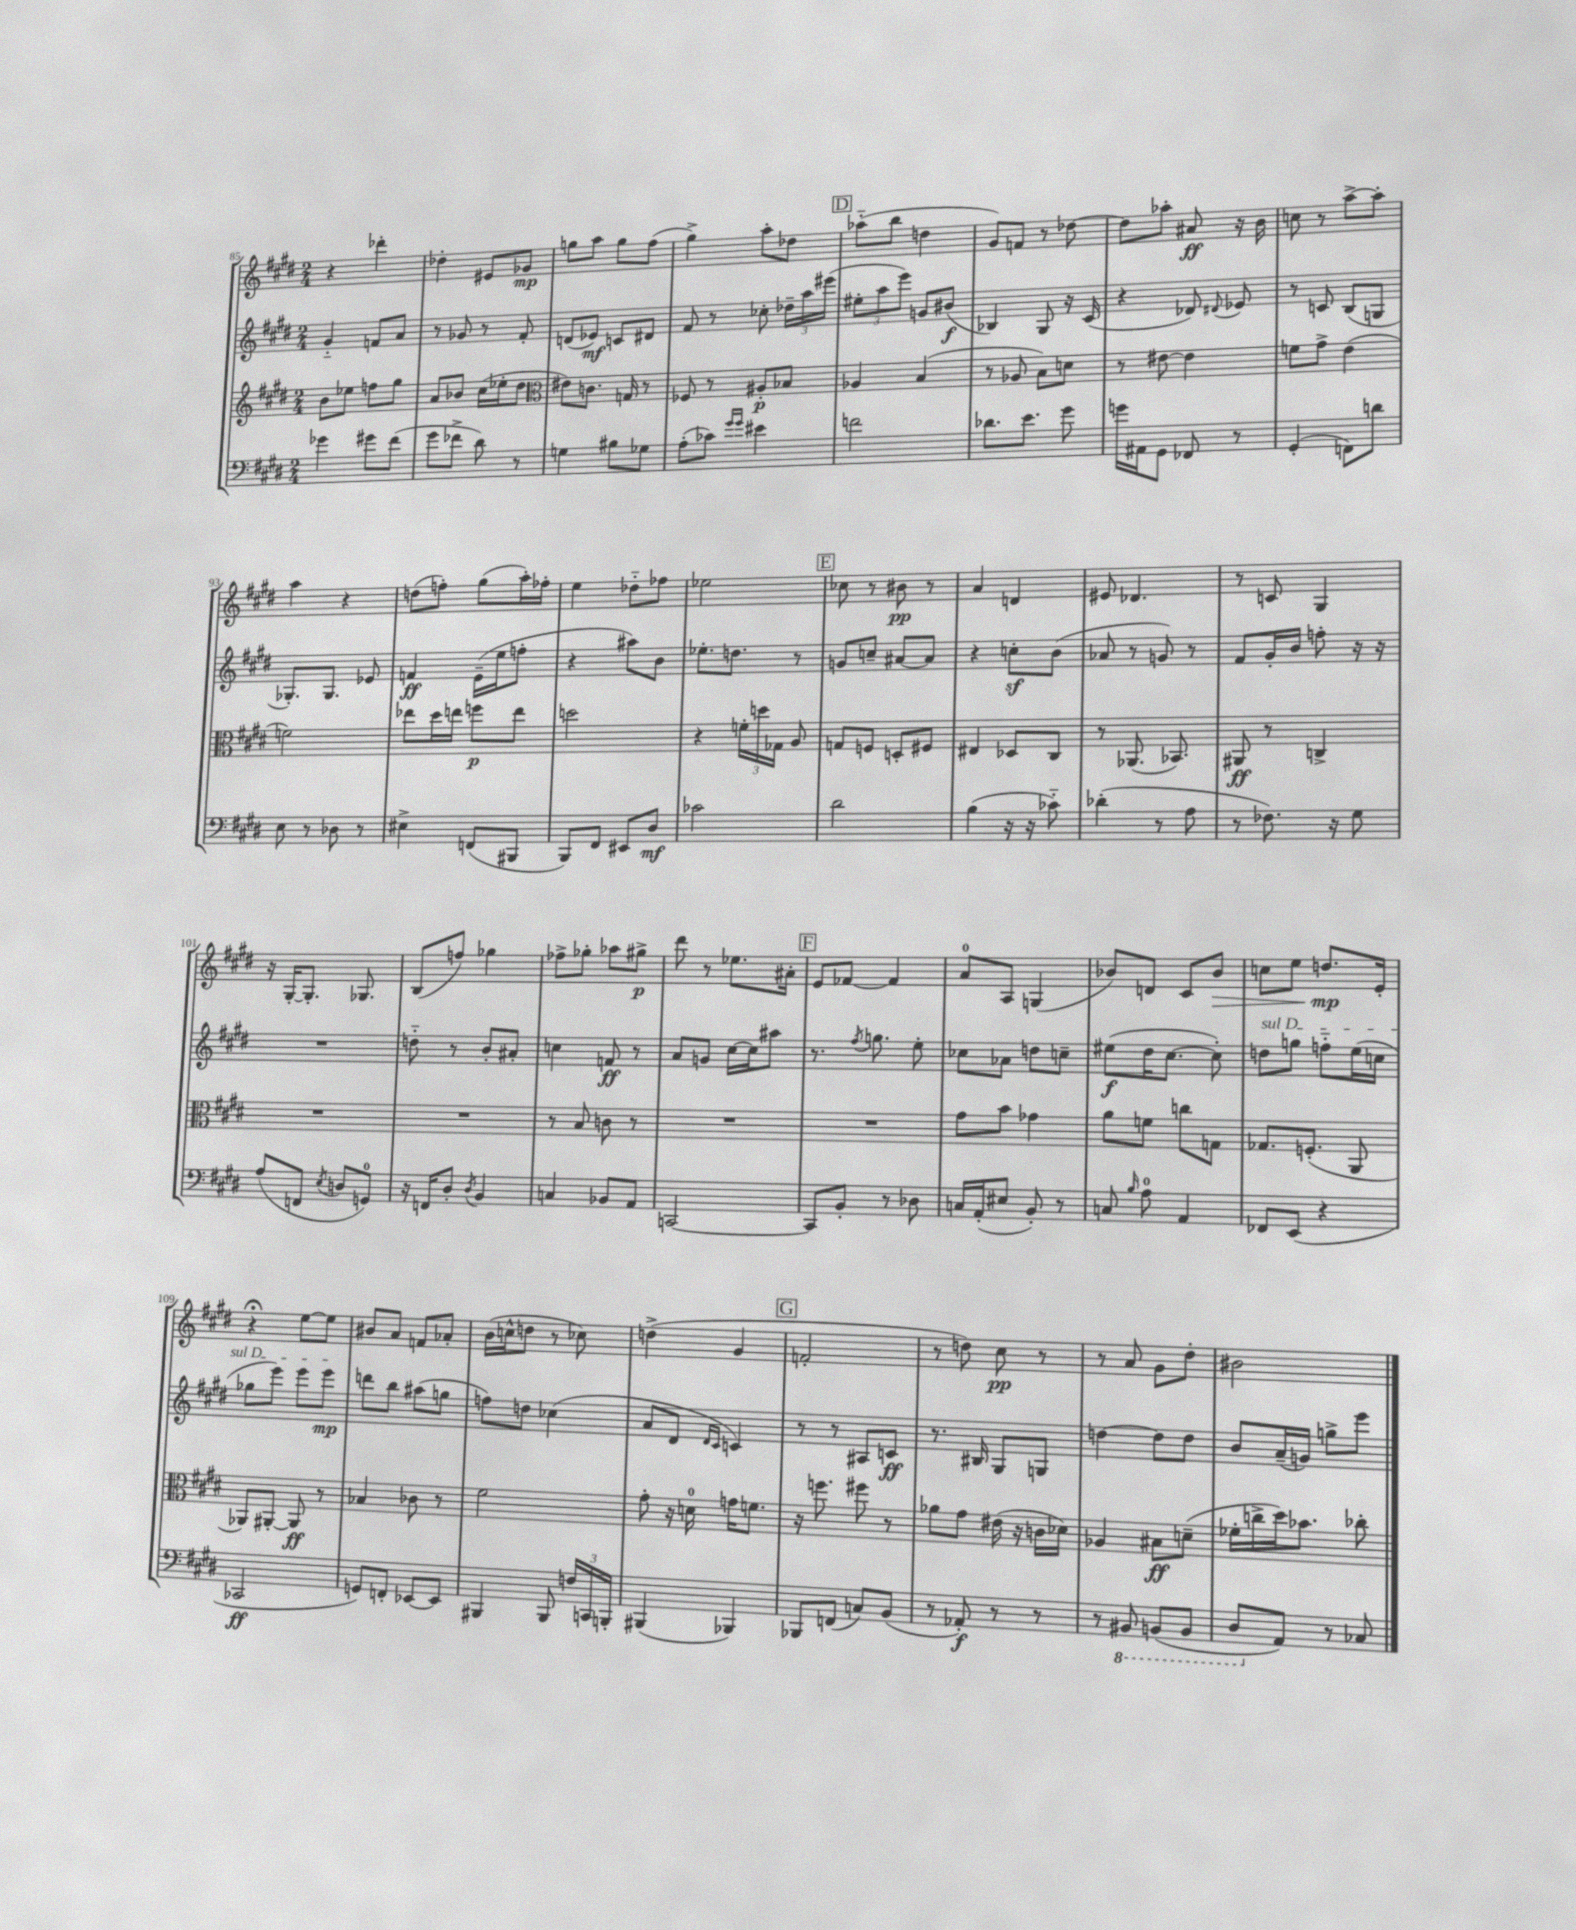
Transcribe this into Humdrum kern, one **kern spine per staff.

**kern	**kern	**kern	**kern
*staff4	*staff3	*staff2	*staff1
*clefF4	*clefG2	*clefG2	*clefG2
*k[f#c#g#d#]	*k[f#c#g#d#]	*k[f#c#g#d#]	*k[f#c#g#d#]
*M2/4	*M2/4	*M2/4	*M2/4
4g-\	8b\L	4g#'~/	4r
.	8ee-\J	.	.
8g#\L	8ff\L	8f/L	4ddd-'\
(8f#\J	8gg#\J	8a/J	.
=	=	=	=
8g#\L	8a/L	8r	4dd-'\
8f-^\J	8b-/J	8g-/	.
8d#\)	(16cc#\LL	8r	8e#/L
.	16ee-'\J	.	.
8r	8dd#\J	8f#'/	8g-/J
=	=	=	=
*	*clefC3	*	*
4G\	8e#\L)	(8d/L	8gg\L
.	8.c\J	8e-/J)	8aa\J
8B#\L	.	8c/L	8gg\L
.	16G/	.	.
8G-\J	8r	8d#/J	(8ff#\J
=	=	=	=
(8A'\L	8F-/	8f#/	4gg#^\)
8c-\J)	8r	8r	.
16qqg#/LL	.	.	.
16qqg#/JJ	.	.	.
4e#\	8A#'/L	8cc-'\	8aa'\L
.	8B-/J	24dd-~\LL	8dd-\J
.	.	24aa\	.
.	.	(24eee#\JJ	.
=	=	=	=
2f\	4A-/	12ee#'\L	(8aa-'~\L
.	.	12aa\	.
.	.	.	8bb\J
.	.	12eee\J)	.
.	(4B/	8g/L	4dd\
.	.	(8b#/J	.
=	=	=	=
8.d-\L	8r	4B-/)	8g#/L)
.	8A-/	.	8f/J
8.e\J	.	.	.
.	8B\L)	8G#/	8r
8g#\	8d\J	16r	[8dd-\
.	.	(16c#/	.
=	=	=	=
16g\LL	8r	4r	8dd-\]L
16AA#\J	.	.	.
8GG#\J	[8e#\	.	8aa-'\J
8FF-/	4e#\]	8d-/)	8a#/
.	.	8qqd#/	.
8r	.	8e-/	16r
.	.	.	16b\
=	=	=	=
(4GG#'/	8f\L	8r	8cc\
.	8g#^\J	8c/	8r
8FF\L)	(4e\	(8B/L	[8aa^\L
8d\J	.	8G/J	8aa'\]J
=	=	=	=
8E\	2f\)	8.G-'/L)	4aa\
8r	.	.	.
.	.	8.G-/J	.
8D-\	.	.	4r
8r	.	8e-/	.
=	=	=	=
4E#^\	8ee-\L	4f/	(8dd\L
.	16dd#\L	.	8ff'\J)
.	16ee\JJ	.	.
(8FF/L	8ff\L	(16e~\LL	(8gg#\L
.	.	16ee\J	.
8BBB#/J	8ee\J	8ff'\J	16aa'\L)
.	.	.	16ff-'\JJ
=	=	=	=
8BBB/L)	2dd\	4r	4ee\
8FF#/J	.	.	.
8EE#/L	.	8aa#\L)	8dd-'~\L
8D#/J	.	8b\J	8ff-\J
=	=	=	=
2c-\	4r	8.ee-'\L	2ee-\
.	.	8.dd\J	.
.	24f'\LL	.	.
.	24dd\	.	.
.	24G-\JJ	.	.
.	8A/	8r	.
=	=	=	=
2d#\	8G/L	8g/L	8cc-\
.	8F/J	8cc~/J	8r
.	8D'/L	[8a#/L	8b#\
.	8F#/J	8a#/]J	8r
=	=	=	=
(4B\	4E#/	4r	4a/
16r	8D-/L	8cc'\L	4d/
16r	.	.	.
8c-'~\)	8C#/J	(8b\J	.
=	=	=	=
(4d-'\	8r	8a-/	8e#/
.	(8.AA-/	8r	4.d-/
8r	.	8g/)	.
.	8.BB-/)	.	.
8A\	.	8r	.
=	=	=	=
8r	8AA#/	8f#/L	8r
8.F-\)	8r	16g#'/L	8c/
.	.	16b/JJ	.
.	4C^/	8ff'\	4G#/
16r	.	.	.
8G#\	.	16r	.
.	.	16r	.
=	=	=	=
(8A/L	2r	2r	16r
.	.	.	[16G#'/LK
8FF/J	.	.	8.G#'/]J
8qE/	.	.	.
8D/L	.	.	.
.	.	.	8.G-/
8GG/J)	.	.	.
=	=	=	=
16r	2r	8dd'~\	(8B/L
16FF/LK	.	.	.
8D#'/J	.	8r	8ff/J)
8qD#/	.	.	.
4BB/	.	8b'/L	4gg-\
.	.	8a#'/J	.
=	=	=	=
4C/	8r	4cc\	8ff-^\L
.	8B/	.	8gg-'\J
8BB-/L	8c\	8f/	8aa-\L
8AA/J	8r	8r	8gg#^\J
=	=	=	=
[2CC/	2r	8a/L	8ddd#\
.	.	8g/J	8r
.	.	[16cc#\LL	8.ee-\L
.	.	16cc#\]J	.
.	.	8aa#\J	.
.	.	.	16a#'\Jk
=	=	=	=
8CC/]L	2r	8.r	8e/L
8BB'/J	.	.	[8f-/J
.	.	8qff#/	.
.	.	8.gg\	.
8r	.	.	4f-/]
8D-\	.	8ee'\	.
=	=	=	=
16C/LL	8g#\L	8cc-\L	8a/L
(16AA'/J	.	.	.
8E#/J	8b\J	8a-\J	8A/J
8BB'/)	4g-\	8dd\L	(4G/
8r	.	8cc~\J	.
=	=	=	=
8C/	8a\L	(8ee#\L	8b-/L)
16qqB/	.	.	.
8A\	8f\J	16dd#\K	8d/J
.	.	[8.cc#\J	.
4AA/	8cc\L	.	8c#/L
.	8G\J	8cc#'\])	8b-/J
=	=	=	=
8FF-/L	8.G-/L	8dd\L	8cc\L
(8EE/J	.	8gg\J	8ee\J
.	(8.F'/J	.	.
4r	.	8ff'~\L	8.dd/L
.	8AA/	(16ee\L	.
.	.	16cc\JJ	16e'/Jk
=	=	=	=
2CC-/	8AA-/L)	8gg-\L	4r;
.	[8AA#'/J	8eee\J)	.
.	8AA#/]	8eee\L	[8ee\L
.	8r	8eee\J	8ee\]J
=	=	=	=
8GG/L)	4B-/	8ddd\L	8b#/L
8FF'/J	.	8bb\J	8a/J
[8EE-/L	8c-\	(8aa#\L	8f/L
8EE-/]J	8r	8gg\J	8a-'/J
=	=	=	=
4BBB#/	2f#\	8ff\L)	(16b\LL
.	.	.	16cc^^\J
.	.	8dd\J	8dd\J
8BBB#/	.	(4cc-\	8r
24F/LL	.	.	8cc-\)
24CC/	.	.	.
24BBB'/JJ	.	.	.
=	=	=	=
(4BBB#/	8g#'\	8a/L	(4dd^\
.	16r	8d#/J	.
.	16d\	.	.
.	.	16qqd#/LL	.
.	.	16qqc#/JJ	.
4BBB-/)	16g\LK	4c/)	4g#/
.	8.f\J	.	.
=	=	=	=
8BBB-/L	16r	8r	2f'/
.	8.ff\	.	.
(8FF/J	.	8r	.
8C/L)	8ff#\	8A#/L	.
(8BB/J	8r	8c/J	.
=	=	=	=
8r	8a-\L	8.r	8r
8AA-'/)	8g#\J	.	8dd\)
.	.	16B#/	.
8r	(16e#\	8G#/L	8cc#\
.	16r	.	.
8r	16c\LL	8G/J	8r
.	16d-\JJ)	.	.
=	=	=	=
8r	4A-/	[4dd\	8r
8BBB#/	.	.	8a/
(8BBB/L	8B#\L	8dd\]L	8g#\L
8BBB/J	(8d~\J	8dd\J	8dd#'\J
=	=	=	=
8DD#/L	16f-'\LL	8b/L	2b#\
.	16cc^\	.	.
8AA/J)	16dd#\J)	(16a~/L	.
.	8.b-\J	16g/JJ)	.
8r	.	8gg^\L	.
8C-/	8cc-'\	8eee\J	.
==	==	==	==
*-	*-	*-	*-
